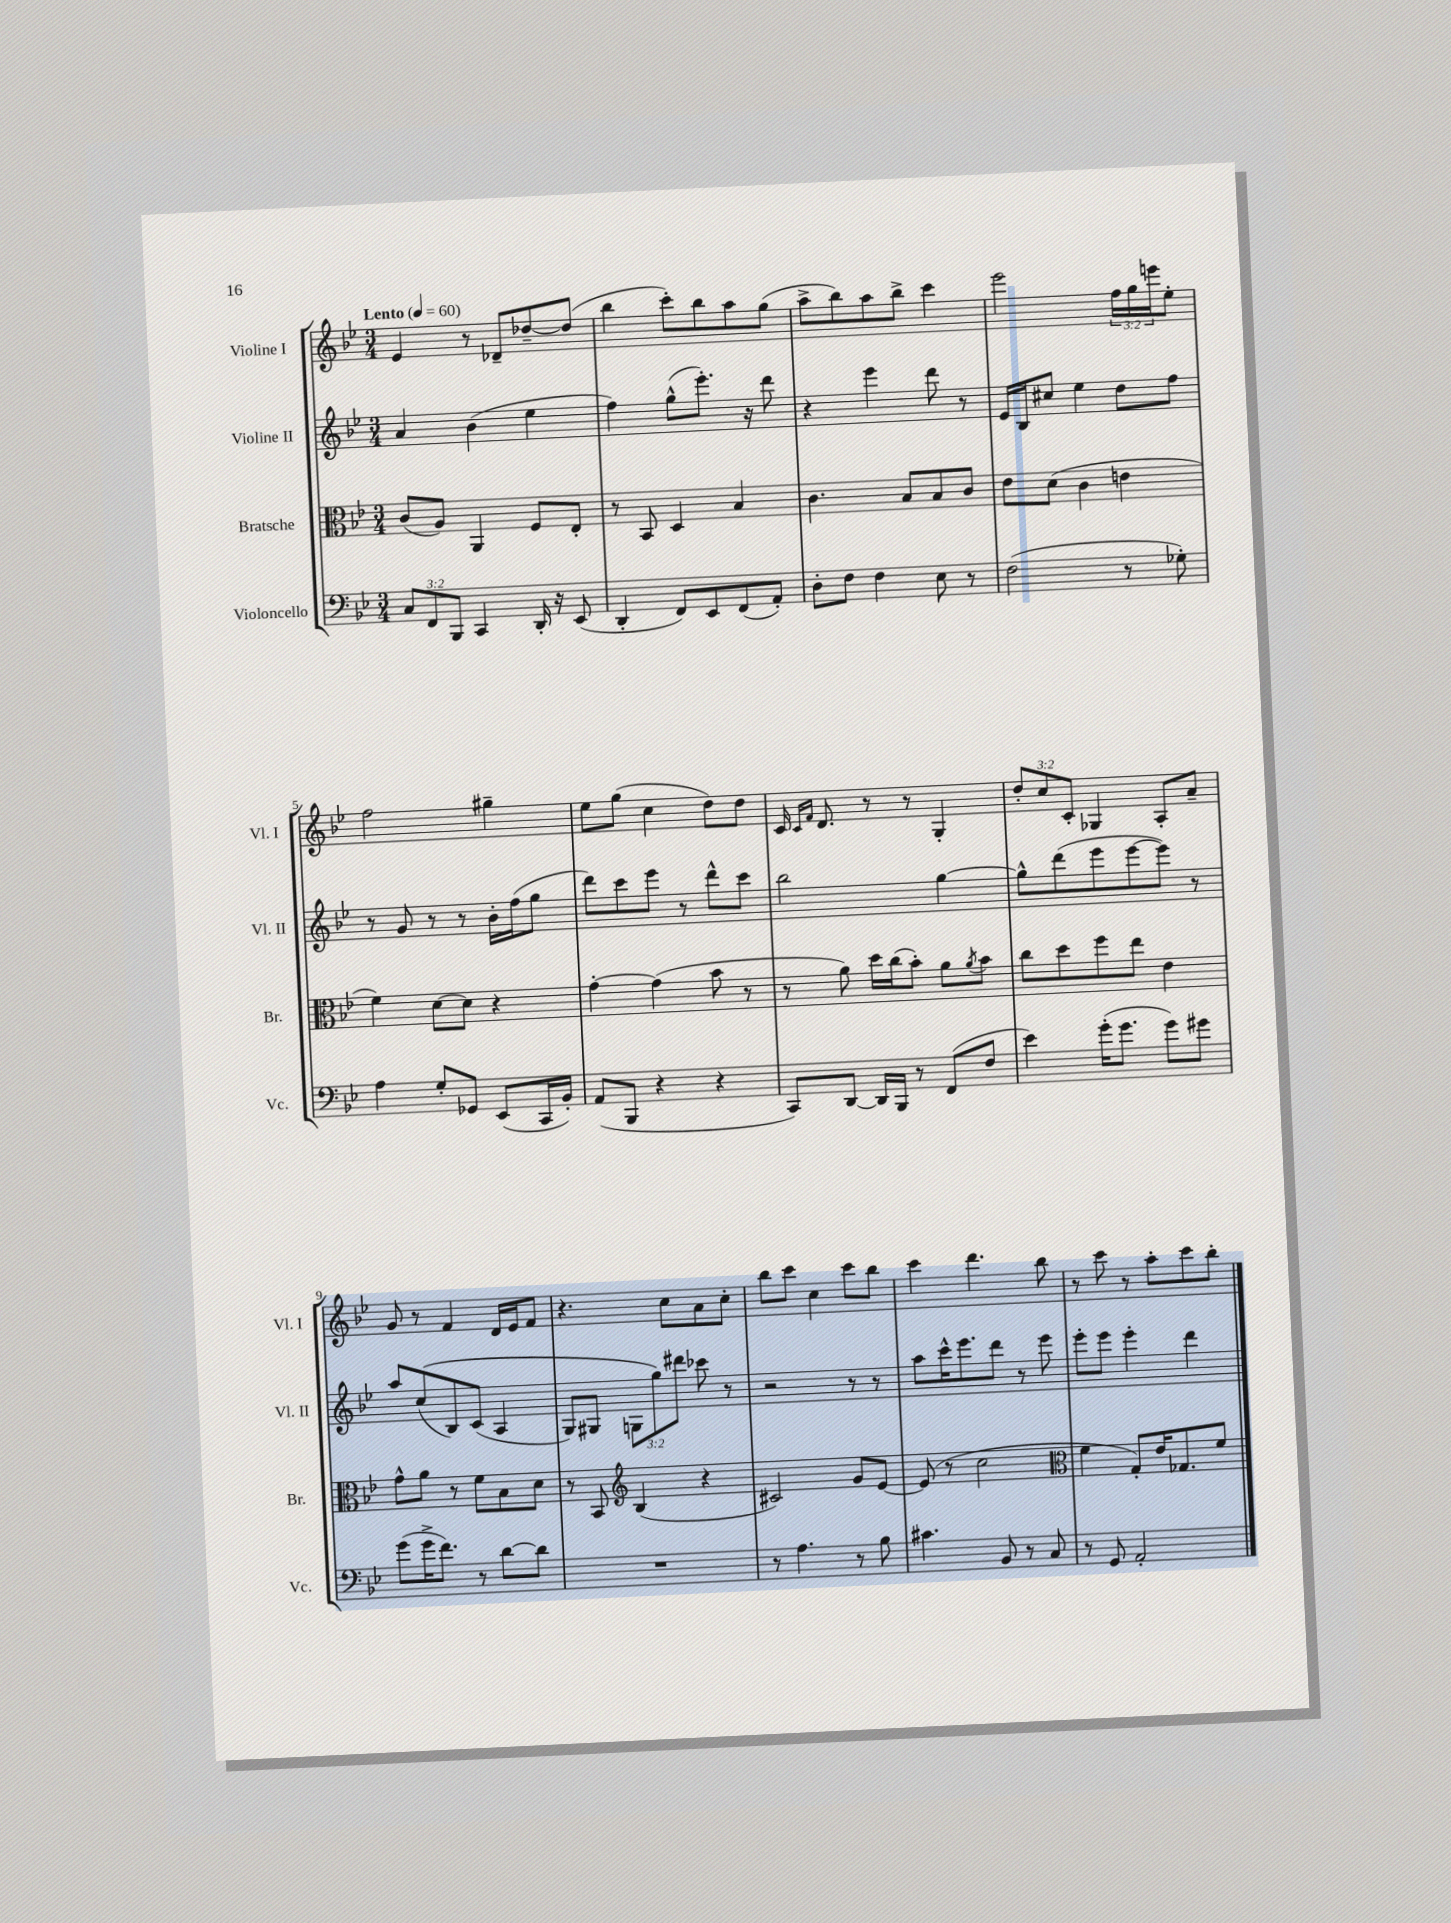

**kern	**kern	**kern	**kern
*part4	*part3	*part2	*part1
*staff4	*staff3	*staff2	*staff1
*I"Violoncello	*I"Bratsche	*I"Violine II	*I"Violine I
*I'Vc.	*I'Br.	*I'Vl. II	*I'Vl. I
*clefF4	*clefC3	*clefG2	*clefG2
*k[b-e-]	*k[b-e-]	*k[b-e-]	*k[b-e-]
*M3/4	*M3/4	*M3/4	*M3/4
*MM60	*MM60	*MM60	*MM60
=1	=1	=1	=1
!	!	!	!LO:TX:a:B:t=Lento
12C/L	(8c/L	4a/	4e-/
12FF/	.	.	.
.	8A/J)	.	.
12BBB-/J	.	.	.
4CC/	4AA/	(4b-\	8r
.	.	.	8d-X~/L
16DD'/	8F/L	4ee-\	[8dd-X~/
16r	.	.	.
(8EE-/	8E-'/J	.	(8dd-/J]
=2	=2	=2	=2
4DD'/	8r	4ff\)	4bb-\
.	8BB-/	.	.
8FF/L)	4D/	(8gg^^\L	8ccc'\L)
8EE-/	.	8.eee-'\J)	8bb-\
(8FF/	4B-/	.	8aa\
.	.	16r	.
8AA'/J)	.	8ddd\	(8gg\J
=3	=3	=3	=3
8D'\L	4.c\	4r	8aa^\L
8F\J	.	.	8bb-\)
4F\	.	4eee-\	8aa\
.	8B-/L	.	8bb-^\J
8E-\	8B-/	8ddd\	4ccc\
8r	8c/J	8r	.
=4	=4	=4	=4
(2F\	8e-\L	16e-/LL	2eee-\
.	.	16B-/J	.
.	(8d\J	8cc#X/J	.
.	4c\	4ee-\	.
8r	4en\	8dd\L	24ff\LL
.	.	.	24gg\
.	.	.	24eeen\J
8G-X'\)	.	8ff\J	8ee-'\J
!!LO:LB:g=z
=5	=5	=5	=5
4A\	4f\)	8r	2ff\
.	.	8g/	.
8G'/L	[8d\L	8r	.
8GG-X/J	8d\J]	8r	.
(8EE-/L	4r	16b-'\LL	4gg#X~\
.	.	(16ff\J	.
16CC/L	.	8gg\J	.
16BB-'/JJ)	.	.	.
=6	=6	=6	=6
(8AA/L	[4g'\	8ddd\L)	8ee-\L
8BBB-/J	.	8ccc\	(8gg\J
4r	(4g\]	8eee-\J	4cc\
.	.	8r	.
4r	8b-\	8ddd^^\L	8dd\L)
.	8r	8ccc\J	8dd\J
=7	=7	=7	=7
8CC/L)	8r	2bb-\	16c/
.	.	.	16qqc/LL
.	.	.	16qqf/JJ
.	.	.	8.d/
[8DD/J	8a\)	.	.
16DD/LL]	16dd\LL	.	8r
16BBB-/JJ	(16cc\J	.	.
8r	8b-'\J)	.	8r
(8FF/L	8a\L	[4gg\	4G'/
.	8qa/	.	.
8F/J	8b-\J	.	.
=8	=8	=8	=8
4e-\)	8cc\L	8gg^^\L]	12dd'/L
.	.	.	12cc/
.	8dd\	(8ddd\	.
.	.	.	12c'/J
(16g'\KL	8ff\	8eee-\	4G-X/
8.g\J	.	.	.
.	8ee-\J	[8eee-\	.
8g\L)	4e-\	8eee-\J])	8A'/L
8g#X\J	.	8r	8a~/J
!!LO:LB:g=z
=9	=9	=9	=9
(8g\L	8g^^\L	8aa/L	8g/
16g^\K	8a\J	((8cc/	8r
8.f\J)	.	.	.
.	8r	8B-/)	4f/
8r	8f\L	(8c/J	.
[8d\L	8B-\	4A/	16d/LL
.	.	.	16e-/J
8d\J]	8d\J	.	8f/J
=10	=10	=10	=10
2.r	8r	8G/L)	4.r
.	8BB-/	8G#X/J	.
*	*clefG2	*	*
.	(4B-/	12Gn\L	.
.	.	12gg\)	.
.	.	.	8cc\L
.	.	12ddd#X\J	.
.	4r	8ccc-X\	8a\
.	.	8r	8cc'\J
=11	=11	=11	=11
8r	2c#X/)	2r	8bb-\L
4.A\	.	.	8ccc\J
.	.	.	4cc\
8r	8g/L	8r	8ccc\L
8B-\	[8e-/J	8r	8bb-\J
=12	=12	=12	=12
4.c#X\	(8e-/]	8aa\L	4ccc\
.	8r	16ccc^^\K	.
.	.	8.eee-\	.
.	2cc\	.	4.ddd\
8BB-/	.	8ddd\J	.
8r	.	8r	.
8C/	.	8eee-\	8bb-\
=13	=13	=13	=13
*	*clefC3	*	*
8r	4f\	8eee-'\L	8r
8GG/	.	8eee-\J	8ccc\
2AA'/	8G'/L)	4eee-'\	8r
.	16e-/K	.	8aa'\L
.	8.G-X/	.	.
.	.	4ddd\	8ccc\
.	8f/J	.	8bb-'\J
==	==	==	==
*-	*-	*-	*-
